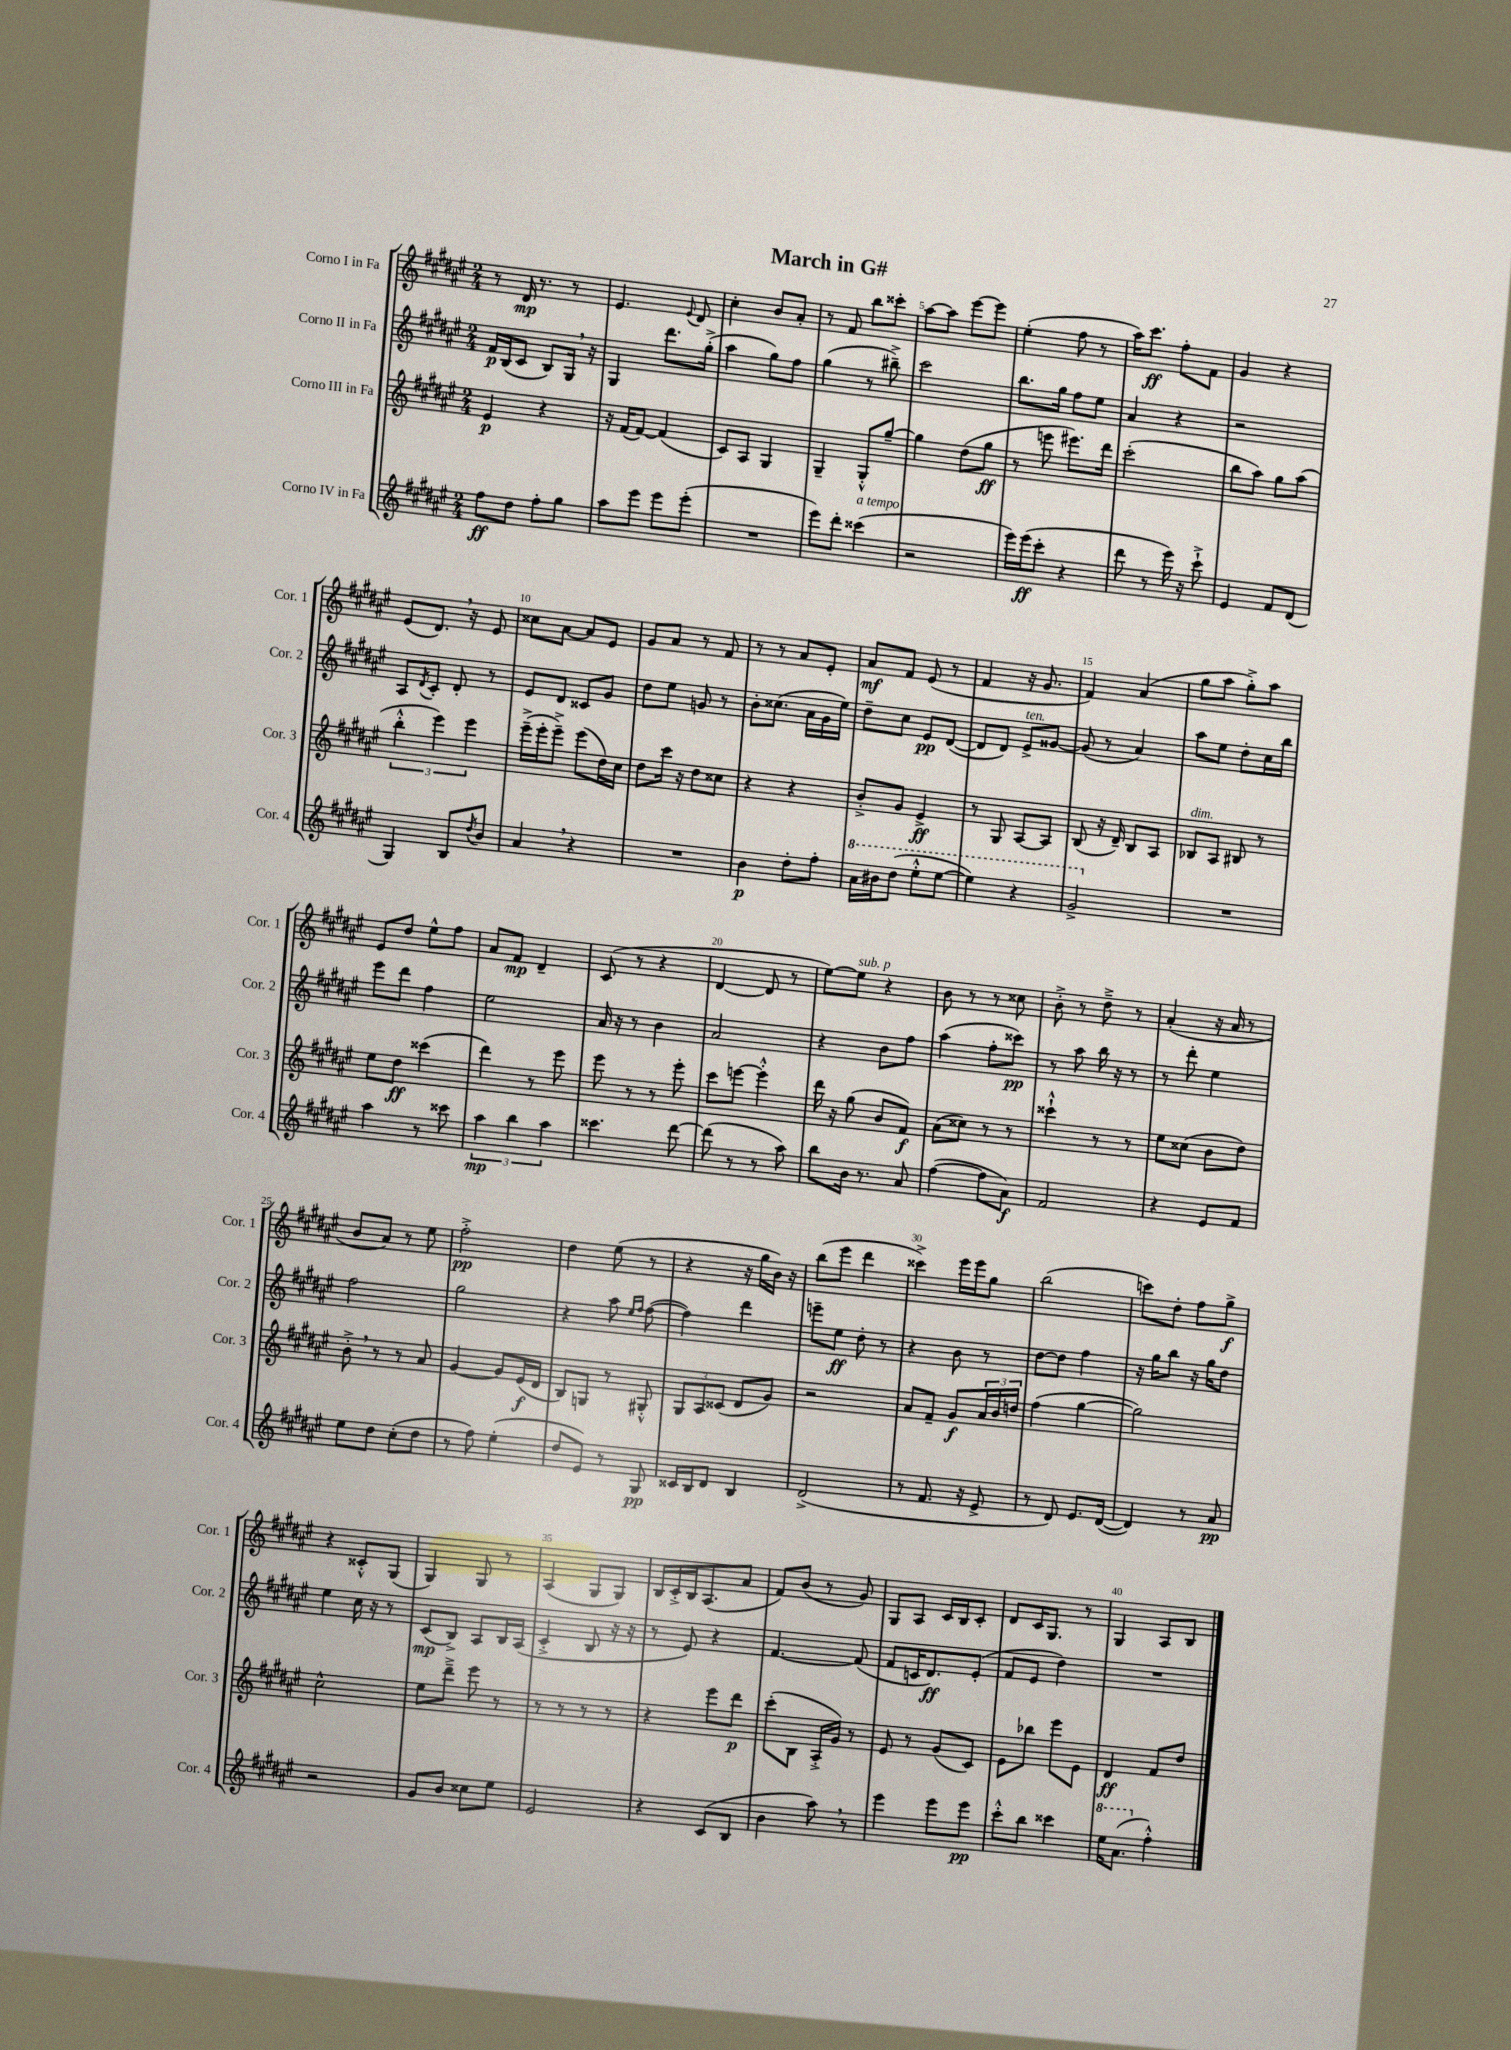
\header { title = "March in G#" }
<<
\new StaffGroup <<
\new Staff = "s0" \with { instrumentName = "Corno I in Fa" shortInstrumentName = "Cor. 1" } {
    \clef treble \key fis \major \numericTimeSignature \time 2/4
    r8 dis'16\mp r8. r8 |
    eis'4. \appoggiatura { eis'8 } dis'8 |
    cis''4-. b'8 ais'8-. |
    r8 fis'8 b''8 cisis'''8-. |
    ais''8~ ais''8 eis'''8~ eis'''8 |
    eis''4-.( fis''8 r8 |
    ais''16) cis'''8.\ff fis''8-. fis'8 |
    gis'4 r4 |
    eis'8( dis'8.) \breathe r16 eis'8 |
    cisis''8 ais'8~ ais'8 eis'8 |
    gis'8 ais'8 r8 fis'8 |
    r8 r8 ais'8 eis'8-. |
    ais'8\mf fis'8 eis'8( r8 |
    fis'4 r16 gis'8. |
    fis'4) ais'4( |
    gis''8 ais''8 gis''8-.->) ais''8 |
    eis'8 dis''8 eis''8-^ fis''8 |
    ais'8 fis'8\mp dis'4-- |
    cis'8( r8 r4 |
    dis'4~ dis'8 r8 |
    eis''8~) eis''8^\markup { \italic "sub. p" } r4 |
    b'8 r8 r8 cisis''8 |
    b'8-.-> r8 dis''8---> r8 |
    ais'4-.( r16 ais'16 r8 |
    b'8 ais'8) r8 eis''8 |
    fis''2-.->\pp |
    dis''4 eis''8( r8 |
    r4 r16 gis''16 b'16) r16 |
    b''8( eis'''8 dis'''4 |
    cisis'''4->) eis'''16 eis'''16 gis''8 |
    b''2( |
    c'''8) dis''8-. fis''8 gis''8->\f |
    r4 cisis'8-.-^ gis8( |
    gis4) gis8 r8 |
    ais4( gis8 gis8) |
    b16 cis'16-.-> b16 ais8.( ais'8 |
    fis'8) b'8( r8 gis'8) |
    gis8 ais8 cis'16 b16 cis'8-. |
    dis'8 cis'16 gis8. r8 |
    gis4 ais8 b8 \bar "|." |
}
\new Staff = "s1" \with { instrumentName = "Corno II in Fa" shortInstrumentName = "Cor. 2" } {
    \clef treble \key fis \major \numericTimeSignature \time 2/4
    fis'16\p b16( cis'8 b8) gis16 \breathe r16 |
    gis4 dis'''8. gis''16-.->( |
    ais''4 gis''8) fis''8 |
    gis''4( r8 bis''8--->) |
    cis'''2 |
    b''8. gis''16 fis''8 eis''8 |
    ais'4 r4 |
    r2 |
    ais8 \acciaccatura { dis'8 } cis'8-. dis'8-. r8 |
    eis'8 dis'8 cisis'8 gis'8 |
    dis''8 eis''8 g'8 r8 |
    b'8-. cisis''8.( ais'16 gis'16 eis''16) |
    dis''8-- cis''8 eis'8\pp dis'8~( |
    dis'8 dis'8) eis'8->^\markup { \italic "ten." } gisis'8~ |
    gisis'8( r8 ais'4) |
    ais''8 eis''8 dis''8-. cis''16 b''16 |
    eis'''8 dis'''8 fis''4 |
    eis''2 |
    ais'16 r16 r8 b'4 |
    ais'2 |
    r4 b'8 fis''8 |
    ais''4( fis''8-. cisis'''8\pp) |
    r8 ais''8 b''16 r16 r8 |
    r8 dis'''8-. eis''4 |
    fis''2 |
    gis''2 |
    r4 ais''8 \grace { eis''16 fis''16 } fis''8~( |
    fis''4) dis'''4 |
    e'''8-- eis''8\ff dis''8-. r8 |
    r4 b'8 r8 |
    dis''8~ dis''8 fis''4 |
    r16 gis''16 b''8 r16 gis''16 dis''8 |
    eis''4 cis''16 r16 r8 |
    cis'8\mp( b8->) ais8 b16 ais16( |
    cis'4-.-> b8 r16 r16 |
    r8 eis'8) r4 |
    fis'4.~ fis'8( |
    fis'8 c'16 dis'8.\ff) eis'8-.( |
    fis'8 eis'8 dis''4) |
    R2 \bar "|." |
}
\new Staff = "s2" \with { instrumentName = "Corno III in Fa" shortInstrumentName = "Cor. 3" } {
    \clef treble \key fis \major \numericTimeSignature \time 2/4
    eis'4\p r4 |
    r16 fis'16( fis'8~) fis'4( |
    cis'8) ais8 gis4 |
    gis4-- gis8-.-^ gis''8~-- |
    gis''4 dis''8( gis''8\ff |
    r8 e'''8 eis'''8.) dis'''16 |
    cis'''2-.( |
    b''8 ais''8) gis''8 ais''8( |
    \tuplet 3/2 { b''4-.-^ eis'''4) eis'''4 } |
    eis'''16--->( eis'''16-. eis'''8--->) eis'''8( dis''16) cis''16 |
    dis''8 cis'''16 r16 dis''8 cisis''8 |
    r4 r4 |
    b'8-.-> gis'8 eis'4->\ff |
    r8 gis8 ais8~ ais8 |
    b8( r16 dis'16--) b8 ais8 |
    bes8^\markup { \italic "dim." } ais8 bis8 r8 |
    eis''8 dis''8\ff cisis'''4( |
    dis'''4) r8 eis'''8 |
    eis'''8 r8 r8 eis'''8-. |
    cis'''8 e'''8~ e'''4-.-^ |
    dis'''16 r16 gis''8( b'8 fis'8\f) |
    ais'8( cisis''8) r8 r8 |
    cisis'''4-!-^ r8 r8 |
    eis''8 cisis''8( b'8 dis''8) |
    b'8-.-> \breathe r8 r8 ais'8 |
    gis'4~ gis'8 eis'16\f( dis'16 |
    b8) g8 r8 gis8-.-^ |
    \tuplet 3/2 { gis8 ais8 cisis'8( } dis'8 gis'8) |
    r2 |
    ais'8 fis'8-- gis'8\f \tuplet 3/2 { ais'16 b'16 d''16 } |
    fis''4( gis''4~ |
    gis''2) |
    cis''2-^ |
    eis''8 dis'''8---> eis'''8 r8 |
    r8 r8 r8 r8 |
    r4 eis'''8 dis'''8\p |
    cis'''8-.( b8 ais16-.-> gis'16) r8 |
    eis'8 r8 gis'8( cis'8) |
    eis'8 bes''8 eis'''8 eis'8 |
    dis'4\ff fis'8 dis''8 \bar "|." |
}
\new Staff = "s3" \with { instrumentName = "Corno IV in Fa" shortInstrumentName = "Cor. 4" } {
    \clef treble \key fis \major \numericTimeSignature \time 2/4
    fis''8\ff dis''8 fis''8-. gis''8 |
    ais''8 eis'''8 eis'''8 eis'''8-.( |
    R2 |
    eis'''8) dis'''8-. cisis'''4^\markup { \italic "a tempo" }( |
    r2 |
    eis'''16) eis'''16\ff( cis'''8-. r4 |
    dis'''8 r8 eis'''16) r16 cis'''8-!-> |
    eis'4 fis'8 dis'8( |
    gis4) b8 \acciaccatura { dis''8 } b'8 |
    ais'4 \breathe r4 |
    R2 |
    b'4\p dis''8-. fis''8-. |
    \ottava #1 ais''16 bis''16 dis'''8( eis'''8-.-^ eis'''8~ |
    eis'''4) r4 |
    gis''2-> \ottava #0 |
    R2 |
    ais''4 r8 cisis'''8 |
    \tuplet 3/2 { ais''4\mp b''4 ais''4 } |
    cisis'''4. dis'''8~ |
    dis'''8( r8 r8 ais''8) |
    b''8 b'16 r8. ais'8 |
    fis''4~( fis''8 ais'8\f) |
    fis'2 |
    r4 eis'8 fis'8 |
    eis''8 dis''8 cis''8-.( dis''8 |
    r8 fis''8) eis''4-.( |
    dis''8 eis'8) r8 gis8\pp |
    cisis'16 b16 dis'8 b4 |
    dis'2->( |
    r8 fis'8. r16 eis'8-> |
    r8 dis'8) eis'8. dis'16~( |
    dis'4) r8 ais'8\pp |
    r2 |
    gis'8 b'8 cisis''8 eis''8 |
    eis'2 |
    r4 cis'8( b8 |
    b'4 ais''8) \breathe r8 |
    eis'''4 eis'''8 eis'''8\pp |
    cis'''8-.-^ b''8 cisis'''4 |
    \ottava #1 eis'''16 ais''8.( \ottava #0 fis''4-.-^) \bar "|." |
}
>>
>>
\layout { \context { \Score \override BarNumber.break-visibility = ##(#f #t #t) barNumberVisibility = #(every-nth-bar-number-visible 5) } }
